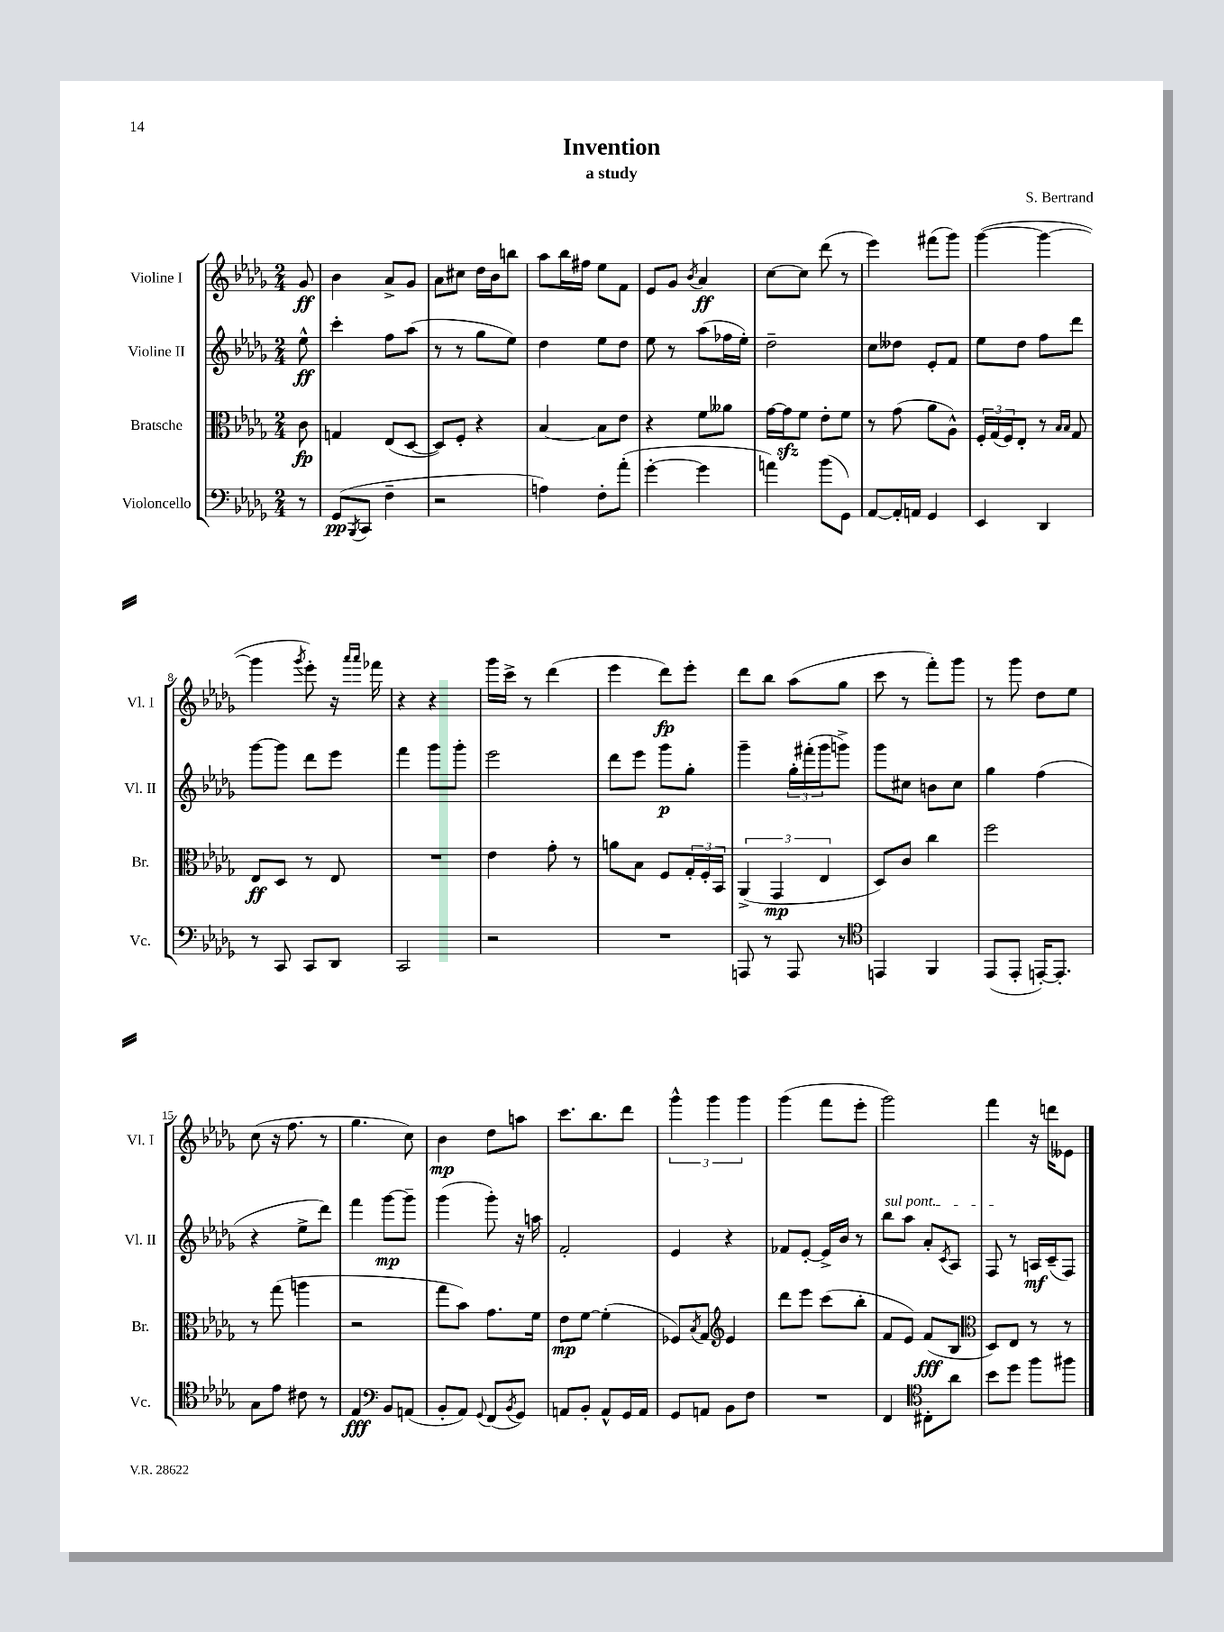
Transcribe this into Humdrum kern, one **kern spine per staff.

**kern	**kern	**kern	**kern
*staff4	*staff3	*staff2	*staff1
*clefF4	*clefC3	*clefG2	*clefG2
*k[b-e-a-d-g-]	*k[b-e-a-d-g-]	*k[b-e-a-d-g-]	*k[b-e-a-d-g-]
*M2/4	*M2/4	*M2/4	*M2/4
8r	8c	8ee-^^	8g-
=	=	=	=
(8GG-	4G	4ccc'	4b-
8qBBB-	.	.	.
8CC	.	.	.
4F~	(8E-	8ff	8a-^
.	[8D-	(8aa-	8g-
=	=	=	=
2r	8D-])	8r	8a-
.	8F'	8r	8cc#
.	4r	8gg-	16dd-
.	.	.	16b-
.	.	8ee-)	8bb
=	=	=	=
4A)	[4B-	4dd-	8aa-
.	.	.	16bb-
.	.	.	16ff#
8F'	8B-]	8ee-	8ee-
(8a-'	8e-	8dd-	8f
=	=	=	=
[4g-'	4r	8ee-	8e-
.	.	8r	8g-
.	.	.	8qb-
4g-]	8f	(8aa-	4a-
.	8a--	16ff-	.
.	.	16ee-')	.
=	=	=	=
4a)	[16g-	2dd-~	[8cc
.	16g-]	.	.
.	8f	.	8cc]
(8b-	8e-'	.	(8ddd-
8GG-)	8f	.	8r
=	=	=	=
[8AA-	8r	8cc	4eee-)
16AA-']	(8g-	8dd--	.
16AA	.	.	.
4GG-	8a-	8e-'	(8fff#
.	8A-^^)	8f	8ggg-)
=	=	=	=
4EE-	24F'	8ee-	([4ggg-
.	(24G-	.	.
.	24F)	.	.
.	8E-'	8dd-	.
4DD-	8r	8ff	4ggg-_
.	16qqB-	.	.
.	16qqB-	.	.
.	8G-	8ddd-	.
=	=	=	=
8r	8E-	[8ggg-	4ggg-]
8CC	8D-	8ggg-]	.
.	.	.	8qggg-
8CC	8r	8ddd-	8eee-')
8DD-	8E-	8eee-	16r
.	.	.	16qqaaa-
.	.	.	16qqaaa-
.	.	.	16fff-
=	=	=	=
2CC	2r	4fff	4r
.	.	8ggg-	4r
.	.	8ggg-'	.
=	=	=	=
2r	4e-	2eee-	16ggg-
.	.	.	16ccc^
.	.	.	8r
.	8g-'	.	(4ddd-
.	8r	.	.
=	=	=	=
2r	8a	8ddd-	4eee-
.	8B-	8eee-	.
.	8F	8ggg-	8ddd-)
.	24G-'	8gg-'	8eee-'
.	24F'	.	.
.	24BB-	.	.
=	=	=	=
8AAA	(6AA-^	4ggg-~	8ddd-
8r	.	.	8bb-
.	6GG-	.	.
8AAA	.	24gg-'	(8aa-
.	.	(24fff#'	.
.	6E-	24ggg-	.
8r	.	8ggg^)	8gg-
=	=	=	=
*clefC4	*	*	*
4EE	8D-)	8ggg-	8ccc
.	8c	8cc#	8r
4FF	4cc	8b	8fff')
.	.	8cc#	8ggg-
=	=	=	=
(8EE-	2ff	4gg-	8r
8EE-'	.	.	8ggg-
[16EE')	.	(4ff	8dd-
8.EE']	.	.	.
.	.	.	8ee-
=	=	=	=
8G-	8r	4r	(8cc
8e-	(8gg-	.	16r
.	.	.	8.ff
8c#	4aa	8ee-^	.
8r	.	8ddd-)	8r
=	=	=	=
4E-	2r	4fff	4.gg-
*clefF4	*	*	*
8BB-	.	[8ggg-	.
(8AA	.	8ggg-~]	8cc)
=	=	=	=
8BB-'	8gg-	(4ggg-	4b-
8AA-)	8b-)	.	.
8qqGG-	.	.	.
(8FF	8.g-	8ggg-')	8dd-
8qBB-	.	.	.
8GG-)	.	16r	8aa
.	16f	16aa	.
=	=	=	=
8AA	8e-	2f'	8.ccc
8BB-'	[8f	.	.
.	.	.	8.bb-
8AA^^	(4f']	.	.
16GG-	.	.	8ddd-
16AA	.	.	.
=	=	=	=
8GG-	8F-)	4e-	6ggg-^^
.	8qB-	.	.
8AA	8G-	.	.
.	.	.	6ggg-
*	*clefG2	*	*
8BB-	4e-	4r	.
.	.	.	6ggg-
8F	.	.	.
=	=	=	=
2r	8ddd-	8f-	(4ggg-
.	8eee-	[8e-'	.
.	(8ccc	16e-^]	8fff
.	.	16b-	.
.	8bb-'	8r	8eee-'
=	=	=	=
4FF	8f	8bb-	2ggg-)
.	8e-)	8aa-	.
*clefC4	*	*	*
8C#'	(8f	8a-'	.
.	.	8qc	.
8a-	8B-	8A-	.
=	=	=	=
*	*clefC3	*	*
8b-	8D-)	8F	4fff
8dd-	8E-	8r	.
8ff	8r	16A	16r
.	.	(16c~	16ddd
8ff#	8r	8F)	8e--
==	==	==	==
*-	*-	*-	*-
